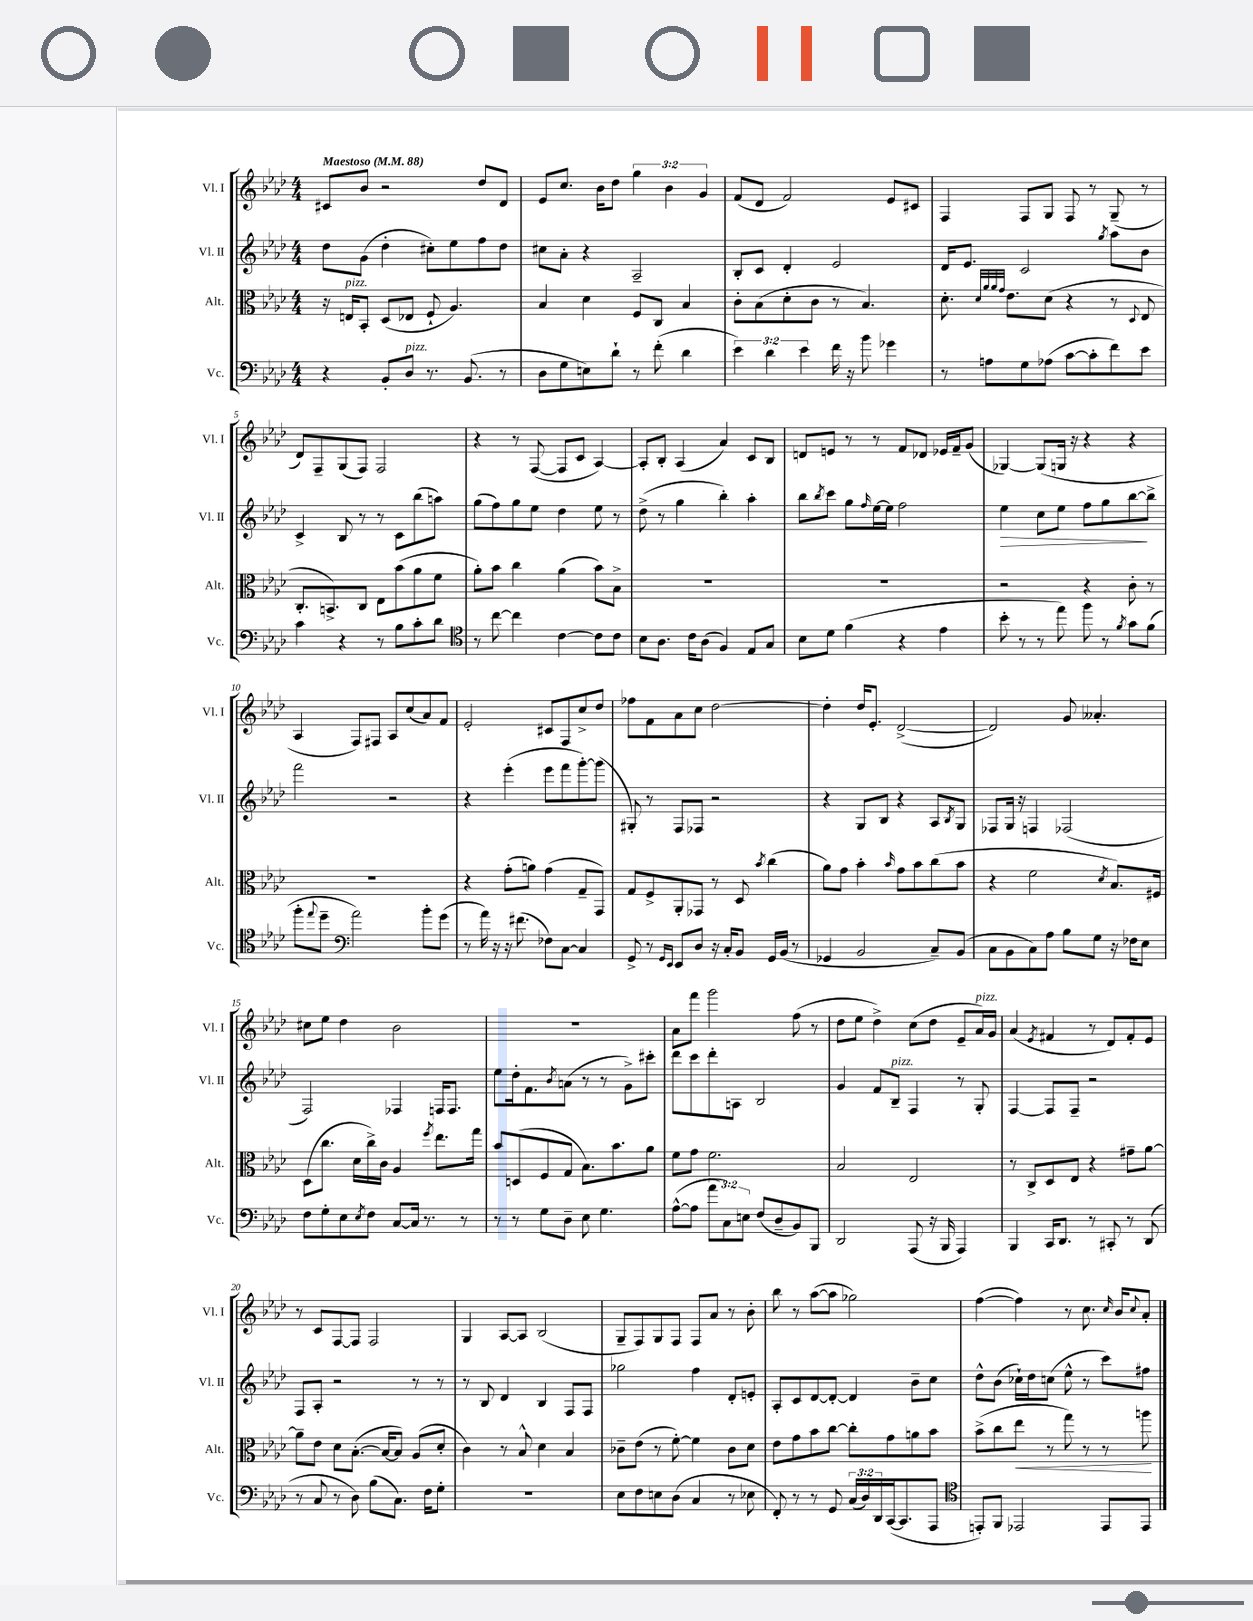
<<
\new StaffGroup <<
\new Staff = "s0" \with { instrumentName = "Vl. I" shortInstrumentName = "Vl. I" } {
    \clef treble \key aes \major \numericTimeSignature \time 4/4 \override Staff.TupletNumber.text = #tuplet-number::calc-fraction-text \tempo "Maestoso" 4 = 88
    cis'8 bes'8 r2 des''8 des'8 |
    ees'8 c''8. bes'16 des''8 \tuplet 3/2 { g''4 bes'4 g'4 } |
    f'8( des'8 f'2) ees'8 cis'8 |
    f4 f8 g8 f8 r8 g8--( r8 |
    des'8) f8-- g8( f8) f2 |
    r4 r8 f8~( f8 c'8 aes4~) |
    aes8-. bes8-. aes4( aes'4) c'8 bes8 |
    d'8 e'8 r8 r8 f'8 des'8 ees'16 f'16-- g'8( |
    ges4~) ges8( g16 r16 r4 r4 |
    aes4 f8) fis8 aes8 c''8( aes'8) f'8 |
    ees'2-. cis'8 f8 c''8-> des''8 |
    fes''8 f'8 aes'8 c''8 des''2~ |
    des''4-. des''16 ees'8.-. des'2~->( |
    des'2) g'8 aeses'4.-. |
    cis''8 ees''8 des''4 bes'2 |
    R1 |
    aes'8 f'''8 g'''2 f''8( r8 |
    des''8 ees''8 des''4->) c''8( des''8 ees'8-- aes'16^\markup { \italic "pizz." }) g'16 |
    aes'4( \acciaccatura { ees'8 } fis'4 r8 des'8) fis'8-. ees'8 |
    r8 c'8 f8~ f8 f2 |
    g4 aes8~ aes8 bes2( |
    g8-- f8) g8 f8 f8 aes'8 r8 bes'8-. |
    bes''8 r8 aes''8~( aes''8 ges''2) |
    f''4~( f''4) r8 c''8. \grace { c''16 } bes'16 \appoggiatura { c''8 } aes'8-. \bar "|." |
}
\new Staff = "s1" \with { instrumentName = "Vl. II" shortInstrumentName = "Vl. II" } {
    \clef treble \key aes \major \numericTimeSignature \time 4/4
    des''8 g'8( des''4-. cis''8-.) ees''8 f''8 des''8 |
    cis''8 aes'8-. r4 aes2-- |
    bes8-. c'8 des'4-. ees'2 |
    des'16 ees'8. c'2 \acciaccatura { g''8 } aes''8 bes'8 |
    c'4-> bes8 r8 r8 c'8 bes''8( a''8) |
    g''8( f''8) g''8 ees''8 des''4 ees''8 r8 |
    des''8->( r8 g''4 bes''4-.) aes''4-. |
    bes''8 \acciaccatura { bes''8 } c'''8 g''8 \grace { f''16 } ees''16~ ees''16 f''2 |
    ees''4\> c''8 ees''8 f''8 g''8 bes''8~\! bes''8-> |
    f'''2 r2 |
    r4 ees'''4-.( ees'''8 f'''8 g'''8~-.) g'''8( |
    gis8-.) r8 f8 fes8 r2 |
    r4 g8 bes8 r4 aes8 \acciaccatura { bes8 } g8 |
    fes8 g16 r16 f4 fes2( |
    f2) fes4 f16 f8. |
    ees''8 des''16-. f'8. \acciaccatura { bes'8 } a'8( r8 r8 g'8->) cis'''8-. |
    des'''8 c'''8 des'''8-. a8 bes2 |
    g'4 f'8 bes8--^\markup { \italic "pizz." } f4 r8 g8-. |
    f4~ f8 f8-- r2 |
    f8 aes8-. r2 r8 r8 |
    r8 bes8 des'4 bes4 f8 f8 |
    ges''2 f''4 des'8-. e'8-. |
    aes8-. c'8 des'8~ des'8~-. des'4 bes'8-- c''8 |
    des''8-^ bes'8( ces''16-!) des''16 c''8( ees''8-^ r8 c'''8) fis''8 \bar "|." |
}
\new Staff = "s2" \with { instrumentName = "Alt." shortInstrumentName = "Alt." } {
    \clef alto \key aes \major \numericTimeSignature \time 4/4
    r16 e16^\markup { \italic "pizz." } bes,8-. des8( ees8 f8-! aes4.) |
    bes4 des'4 f8 c8 bes4 |
    c'8-. bes8( des'8-. c'8 r8 bes4.) |
    des'8.-. \grace { des'32 aes'32 aes'32 g'32 } ees'8. des'8( r4 r8 \appoggiatura { des8 } ees8 |
    c8.-. b,8.->) c8 ees8 bes'8( aes'8 f'8 |
    aes'8-.) bes'8 c''4 aes'4( bes'8) bes8-> |
    R1 |
    R1 |
    r2 r4 c'8-. r8 |
    R1 |
    r4 g'8-.( a'8) g'4( g8-- g,8) |
    g8 f8-> aes,8-. ges,8 r8 des8 \acciaccatura { bes'8 } c''4( |
    aes'8) g'8 bes'4-. \grace { bes'16 } g'8 bes'8 c''8( bes'8 |
    r4 f'2 \acciaccatura { des'8 } bes8.) fis16 |
    des8( c''8. des'16 c''16->) c'16 aes4 \acciaccatura { f''8 } ees''8. g''16 |
    bes'8 d8( f8 g8 bes8.) bes'8. aes'8 |
    f'8 g'8 f'2. |
    bes2 ees2 |
    r8 c8-> des8 ees8 r4 gis'8-- aes'8~ |
    aes'8-- ees'8 des'8 bes8.~-.( bes16~ bes8) aes8( des'8-. |
    c'4) r8 bes8-^ des'4 bes4 |
    ces'8-- ees'8( r8 f'8~-.) f'4 ces'8 des'8 |
    ees'8 g'8 bes'8 c''8~ c''8-. g'8 a'8 bes'8 |
    bes'8->( c''8 ees''8\< r8 g''8) r8 r8 a''8\! \bar "|." |
}
\new Staff = "s3" \with { instrumentName = "Vc." shortInstrumentName = "Vc." } {
    \clef bass \key aes \major \numericTimeSignature \time 4/4 \override Staff.TupletNumber.text = #tuplet-number::calc-fraction-text
    r4 bes,8-. des8^\markup { \italic "pizz." } r8. bes,8.( r8 |
    des8 g8 e8) des'8-! r8 f'8-.( des'4 |
    \tuplet 3/2 { ees'4) des'4 ees'4 } f'16 r16 bes'8 ges'4 |
    r8 a8 g8 aes8( c'8~ c'8-. f'8) ees'8 |
    c'4 r4 r8 bes8 c'8-. des'8 |
    \clef tenor r8 c''8~ c''4 c'4~ c'8 c'8 |
    bes8 aes8. c'16 aes8( f4) ees8 g8 |
    bes8 des'8 f'4( r4 ees'4 |
    bes'8-. r8 r8 ees''8) f''8 r8 \acciaccatura { f'8 } g'8 f'8( |
    f''8-. \appoggiatura { ees''8 } des''8-- \clef bass aes'2) bes'8-. g'8( |
    r8 aes'16) r16 r16 fis'8.( fes8) c8~ c4 |
    g,8-> r8 \grace { g,16 ees,16 } ees,8 des8 r16 c16-. bes,8 g,16 bes,16( r8 |
    ges,4 bes,2 c8--) bes,8( |
    c8 bes,8 c8) aes8 bes8 g8 r16 fes16 ees8 |
    f8 g8-. ees8 \acciaccatura { ees8 } f8 c8~ c16 r8. r8 |
    r8 r8 g8 des8-- ees8 g4. |
    aes8~-^( aes8 \tuplet 3/2 { aes'8 c8) e8 } f8( des8-- bes,8) bes,,8 |
    des,2 aes,,8( r16 bes,,16 aes,,4) |
    bes,,4 c,16 des,8. r8 cis,8-. r8 des,8( |
    r8 c8 r8 des8) bes8( c8.) f16 g8-. |
    R1 |
    ees8 f8 e8 des8( c4 r8 ees8 |
    f,8-.) r8 r8 g,8 \tuplet 3/2 { c16( des16) des,16 } c,16~( c,8. aes,,8 |
    \clef tenor e,8-.) f,8 ees,2 ees,8 ees,8 \bar "|." |
}
>>
>>
